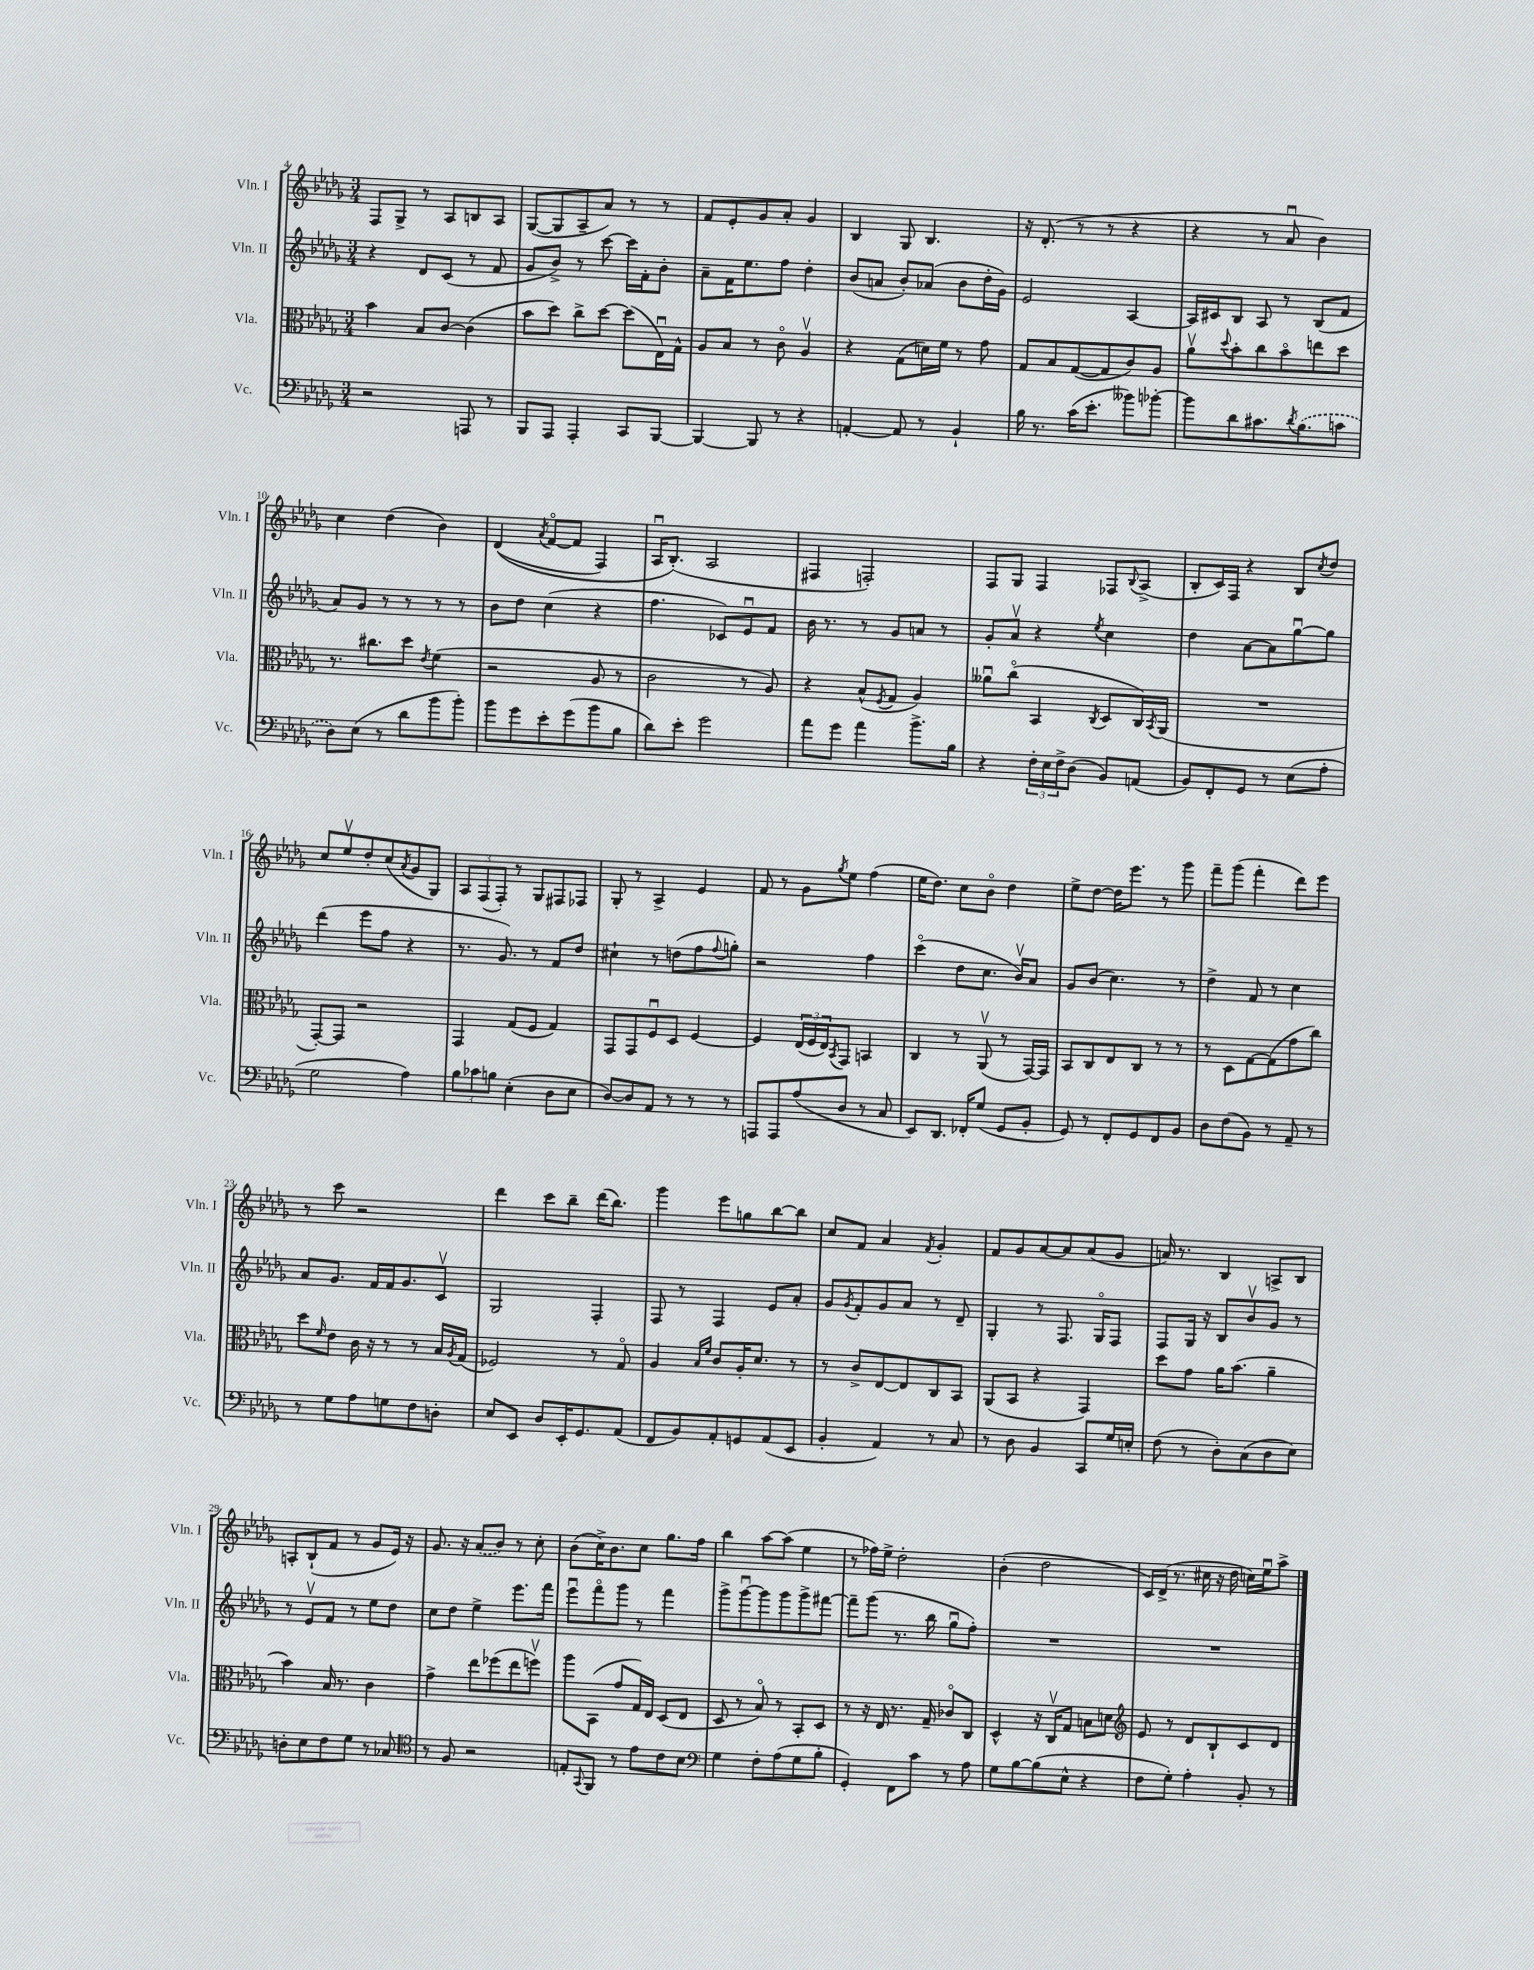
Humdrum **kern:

**kern	**kern	**kern	**kern
*staff4	*staff3	*staff2	*staff1
*clefF4	*clefC3	*clefG2	*clefG2
*k[b-e-a-d-g-]	*k[b-e-a-d-g-]	*k[b-e-a-d-g-]	*k[b-e-a-d-g-]
*M3/4	*M3/4	*M3/4	*M3/4
2r	4b-	4r	8F
.	.	.	8G-^
.	8B-	8d-	8r
.	[8c	(8c	8A-
8AAA	(4c]	8r	8B
8r	.	8f	8A-
=	=	=	=
8BBB-	8b-	8g-	([8G-
8AAA-	8dd-)	8b-^)	8G-]
4AAA-'	8cc^	8r	8A-~
.	[8dd-	[8ccc	8a-)
8CC	(8dd-]	16ccc]	8r
.	.	16f'	.
[8BBB-	16E-u)	8b-'	8r
.	16G-^^	.	.
=	=	=	=
4BBB-_	8A-	8a-~	8f
.	8B-	16f	8e-'
.	.	8.ee-	.
8BBB-]	8r	.	8g-
8r	8co	8ff	8a-'
4r	4A-v	4dd-'	4g-
=	=	=	=
[4AA'	4r	(8b-	4B-
.	.	8a	.
8AA]	(8G-	8b-')	8G-
8r	16d)	(8a-	4.B-
.	16f	.	.
4BB-`	8r	8b-	.
.	8g-	16dd-'	.
.	.	16g-)	.
=	=	=	=
16B-	8G-	2e-	16r
8.r	.	.	(8.d-'
.	8B-	.	.
(16c	([8G-	.	8r
8.e-'	.	.	.
.	8G-]	.	8r
8b--)	8c)	[4A-	4r
[8b-'	8A-	.	.
=	=	=	=
8b-]	8a-v	16A-]	4r
.	.	16c#	.
.	8qqdd-	.	.
8d-	8b-'	8B-	.
8.c#	8cc	8A-	8r
.	8b-o	8r	8a-u
8qd-	.	.	.
(8.B-	.	.	.
.	8ee	(8B-	4b-)
8c	8dd-	8f	.
=	=	=	=
8D-)	8.r	8a-)	4cc
(8E-	.	8g-	.
.	8.cc#	.	.
8r	.	8r	(4dd-
8d-	8dd-	8r	.
.	8qe-	.	.
8b-	(4f	8r	4b-)
8b-')	.	8r	.
=	=	=	=
8b-	2r	8b-	&((4d-
8g-	.	8dd-	.
.	.	.	8qa-
8e-'	.	(4cc	[8fo
(8g-	.	.	8f]
8b-	8A-	4r	4F)
8B-	8r	.	.
=	=	=	=
8d-)	2c	4.ff	16A-u
.	.	.	(8.B-'&)
8e-'	.	.	.
2g-	.	.	2A-
.	.	8c-)	.
.	8r	8e-u	.
.	8A-)	8f	.
=	=	=	=
8a-	4r	16b-	4F#
.	.	8.r	.
8g-	.	.	.
4a-	(8B-^^	8r	2F')
.	8qF	.	.
.	8G-	8g-	.
8.b-^	4A-)	8a	.
.	.	8r	.
16B-	.	.	.
=	=	=	=
4r	8a--u	8g-'	8F
.	(8cco	8a-v	8G-
24F'	4BB-	4r	4F
24E-	.	.	.
24F^	.	.	.
(8D-	.	.	.
.	8qC	8qee-	.
8BB-)	8D-	4cc	8F-
.	.	.	8qqB-
(8AA	16C)	.	(8A-^
.	8qBB-	.	.
.	(16AA-	.	.
=	=	=	=
8BB-)	2.r	4dd-	8B-'
8FF'	.	.	16c)
.	.	.	16F
8GG-	.	[8a-	4r
8r	.	8a-]	.
(8E-	.	[8gg-u	8B-
.	.	.	8qcc
8A-'	.	8gg-]	8dd-
=	=	=	=
2G-	[8GG-')	(4ddd-	8cc
.	8GG-]	.	8ee-v
.	2r	8eee-	8dd-'
.	.	8ff	(8cc
.	.	.	8qa-
4A-)	.	4r	8g-
.	.	.	8G-)
=	=	=	=
12B-	4GG-	8.r	12A-
12c-	.	.	(12F
12B	.	.	12F')
.	.	8.g-)	.
(4E-'	(8G-	.	8r
.	8F	8r	8G-
8D-	4G-)	8f	8F#
8E-	.	8dd-	8F-
=	=	=	=
[8D-)	8GG-	4cc#`	8G-'
8D-]	8GG-	.	8r
8AA-	8Fu	8r	4A-^
8r	8D-	(8dd	.
8r	[4F	8ff	4e-
.	.	8qqff	.
8r	.	8gg')	.
=	=	=	=
8AAA	4F]	2r	8f
8AAA	.	.	8r
(8A-	(24E-	.	8g-
.	24F	.	.
.	24E-)	.	.
.	8qBB-	.	8qgg-
8D-	8GG-	.	8ee-
8r	4BB	4ff	(4ff
8C	.	.	.
=	=	=	=
8EE-)	4C	(4ccco	16ee-
.	.	.	8.dd-)
8.DD-	.	.	.
.	8r	8dd-	8cc
16FF-'	.	.	.
(8G-	(8AA-v	8.cc	8b-o
8GG-	8r	.	4dd-
.	.	16b-v)	.
8BB-'	[16GG-)	8a-	.
.	16GG-]	.	.
=	=	=	=
8GG-)	8BB-	8g-	8ee-^
8r	8C	(8b-	[8dd-
8FF'	8E-	4.cc)	16dd-]
.	.	.	8.eee-
8GG-	8C	.	.
8FF	8r	.	8r
8BB-	8r	8r	8ggg-
=	=	=	=
8D-	8r	4dd-^	8fff~
(8F	8D-	.	(8ggg-
8BB-)	[8G-	8f	4fff'
8r	(8G-]	8r	.
8AA-~	8g-	4cc	8ddd-)
8r	8cc)	.	8eee-
=	=	=	=
8r	8dd-	8a-	8r
.	16qqf	.	.
8G-	8e-	8.g-	8ccc
8A-	16c	.	2r
.	16r	16f	.
8G	8r	16f	.
.	.	8.g-	.
8F	8r	.	.
8D'	16B-	8cv	.
.	8qA-	.	.
.	(16G-	.	.
=	=	=	=
8E-	2F-)	2G-	4ddd-
8EE-	.	.	.
8D-	.	.	8ccc
16EE-'	.	.	8bb-~
8.GG-	.	.	.
.	8r	4F'	(16ddd-
.	.	.	8.bb-)
(8AA-	8G-o	.	.
=	=	=	=
8FF	4A-	8F	4ggg-
8BB-)	.	8r	.
.	16qqB-	.	.
.	16qqf	.	.
8AA-'	8c	4F	8eee-
8GG	16A-'	.	8gg
.	8.d-	.	.
(8AA-	.	8e-	[8bb-
8EE-	8r	8a-'	8bb-]
=	=	=	=
4BB-'	8r	8g-	8cc
.	.	8qg-	.
.	8c^	8f'	8f
4AA-)	[8E-	8g-	4a-
.	8E-]	8a-	.
.	.	.	8qf
8r	8C	8r	4g-'
8C	8BB-	8d-~	.
=	=	=	=
8r	(8AA-	4G-'	8f
8D-	8BB-	.	8g-
4BB-	4r	8r	[8a-
.	.	8.F	8a-]
8CC	4GG-)	.	(8a-
.	.	16G-o	.
16G-	.	8F	8g-
16E'	.	.	.
=	=	=	=
(8F	8dd-	8F	16a)
.	.	.	8.r
8r	8g-	16G-	.
.	.	16r	.
8D-')	16a-	8B-	4B-
.	(8.b-	.	.
(8C	.	8b-v	.
8D-	4a-~	8g-	8A^
8E-)	.	8r	8B-
=	=	=	=
8D'	4b-)	8r	8A'
8E-	.	8e-v	(8B-`
8F	16B-	8f	8f
.	8.r	.	.
8G-	.	8r	8r
8r	4c	8ee-	8g-
8C-	.	8dd-	16e-)
.	.	.	16r
=	=	=	=
*clefC4	*	*	*
8r	4g-^	8cc	8.g-
8F	.	8dd-	.
.	.	.	16r
2r	8ee-	4ee-^	(8a-
.	(8ff-	.	8b-)
.	8ee-	8.eee-	8r
.	8ffv)	.	8cc'
.	.	16fff	.
=	=	=	=
8E'	8aa-	8eee-u	(8b-
8qqGG-	.	.	.
8FF	(8BB-	8fffo	16cc^)
.	.	.	8.b-
8r	8g-	8ggg-	.
8e-	16G-)	8r	8cc
.	16E-	.	.
8c	(8D-	4fff	8.gg-
8B-	8E-	.	.
.	.	.	16ff
=	=	=	=
*clefF4	*	*	*
4G-	8D-	8ggg-^	4bb-
.	8r	[8ggg-u	.
8F'	8B-o)	8ggg-]	[8aa-
(8A-	8r	8ggg-	(8aa-]
8G-	8BB-'	8ggg-^	4ee-
8B-'	8D-	[8fff#	.
=	=	=	=
4GG-')	8r	8fff#~]	8r
.	16r	(8ggg-	16ff-)
.	16E-	.	16ee-^
8FF	8.r	8.r	2dd-'
8c	.	.	.
.	16G-~	16bb-	.
8r	8c-o	8gg-u	.
8A-	8C	8ff')	.
=	=	=	=
8G-	4D-^^	2.r	(4b-'
[8B-	.	.	.
(8B-]	16r	.	2dd-
.	16Cv	.	.
8E-^^	8G-	.	.
4r	8B	.	.
.	8d	.	.
=	=	=	=
*	*clefG2	*	*
8F	8e-	2.r	16c)
.	.	.	(16d-^
8G-')	8r	.	8.r
4A-'	8d-	.	.
.	.	.	16cc#
.	8B-`	.	16r
.	.	.	16dd-
8BB-'	8c	.	16cc)
.	.	.	16ee-u
8r	8d-	.	8aa-^
==	==	==	==
*-	*-	*-	*-
